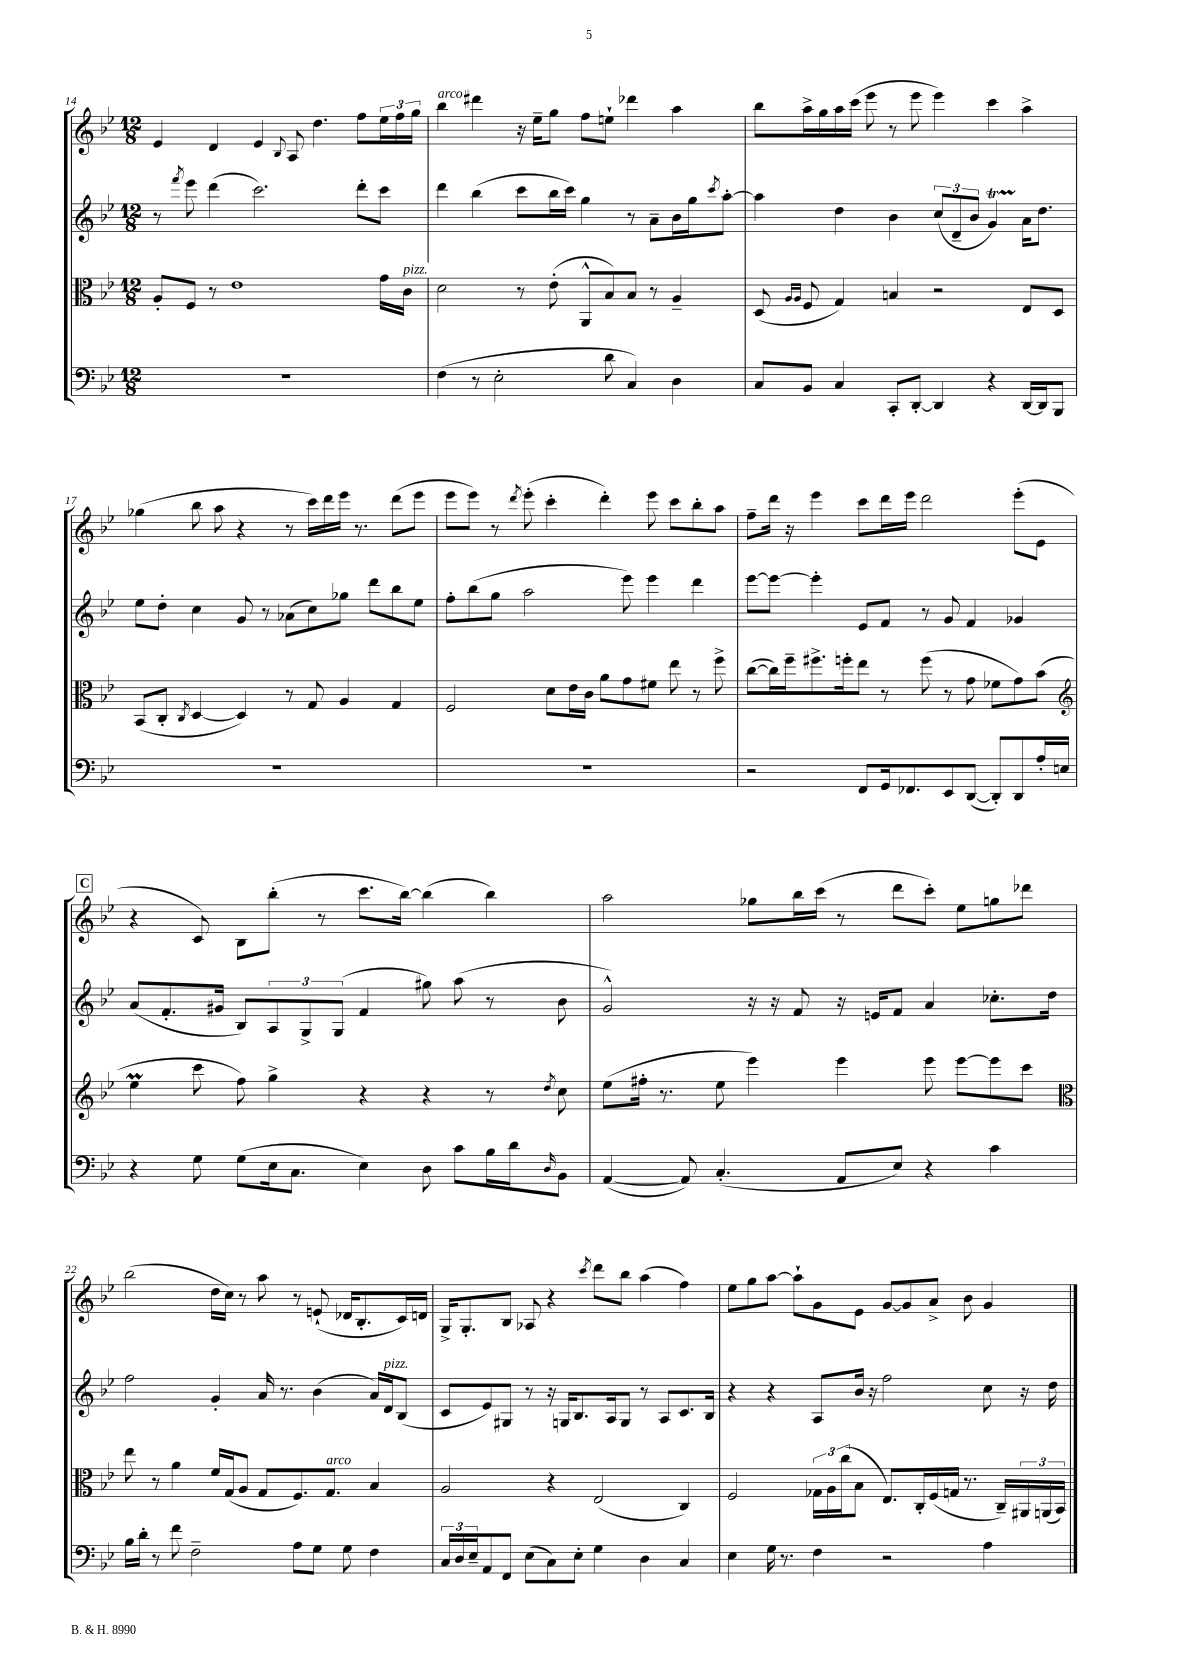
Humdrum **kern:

**kern	**kern	**kern	**kern
*staff4	*staff3	*staff2	*staff1
*clefF4	*clefC3	*clefG2	*clefG2
*k[b-e-]	*k[b-e-]	*k[b-e-]	*k[b-e-]
*M12/8	*M12/8	*M12/8	*M12/8
1.r	8A'/L	8r	4e-/
.	.	8qfff/	.
.	8F/J	8eee-\	.
.	8r	(4ddd\	4d/
.	1e-	.	.
.	.	2.ccc\)	4e-/
.	.	.	8qqB-/
.	.	.	8A/
.	.	.	4.dd\
.	.	8ddd'\L	8ff\L
.	16g\LL	8ccc\J	24ee-\L
.	.	.	24ff\
.	16c\JJ	.	.
.	.	.	24gg\JJ
=	=	=	=
(4F\	2d\	4ddd\	4bb-\
8r	.	(4bb-\	4ddd#\
2E-'\	.	.	.
.	8r	8ccc\L	16r
.	.	.	16ee-~\LK
.	(8e-'\	16bb-\L	8gg\J
.	.	16ccc\JJ)	.
.	8AA^^/L	4gg\	8ff\L
8d\	8B-/)	.	8ee`\J
4C/)	8B-/J	8r	4ddd-\
.	8r	8a~\L	.
4D\	4A~/	16b-\L	4aa\
.	.	16gg\J	.
.	.	8qccc/	.
.	.	[8aa'\J	.
=	=	=	=
8C/L	(8D/	4aa\]	8bb-\L
.	16qqA/LL	.	.
.	16qqA/JJ	.	.
8BB-/J	8F/	.	16aa^\L
.	.	.	16gg\
4C/	4G/)	4dd\	16aa\
.	.	.	(16ccc\JJ
.	.	.	8eee-\
8CC'/L	4B/	4b-\	8r
[8DD'/J	.	.	8eee-\
4DD/]	2r	(12cc/L	4eee-\)
.	.	12d~/	.
.	.	12b-/J	.
4r	.	4g/)	4ccc\
[16DD/LL	8E-/L	16a\LK	4aa^\
16DD/]J	.	8.dd\J	.
8BBB-/J	8D/J	.	.
=	=	=	=
1.r	(8BB-/L	8ee-\L	(4gg-\
.	8C'/J	8dd'\J	.
.	8qC/	.	.
.	[4D/	4cc\	8bb-\
.	.	.	8aa\
.	4D/])	8g/	4r
.	.	8r	.
.	8r	(8a-\L	8r
.	8G/	8cc\)	16ccc\LL)
.	.	.	16ddd\
.	4A/	8gg-\J	16eee-\JJ
.	.	.	8.r
.	.	8ddd\L	.
.	4G/	8bb-\	(8ddd\L
.	.	8ee-\J	8eee-\J
=	=	=	=
1.r	2F/	8ff'\L	8eee-\L
.	.	(8bb-\	8eee-\J)
.	.	8gg\J	8r
.	.	.	8qddd/
.	.	2aa\	(8eee-'\
.	8d\L	.	4ccc'\
.	16e-\L	.	.
.	16c\JJ	.	.
.	8a\L	.	4ddd'\)
.	8g\	8eee-\)	.
.	8f#\J	4eee-\	8eee-\
.	8ee-\	.	8ccc\L
.	8r	4ddd\	8bb-'\
.	8ff^\	.	8aa\J
=	=	=	=
2r	([8cc\L	[8eee-\L	8ff~\L
.	16cc\]L)	8eee-\_J	16ddd\Jk
.	16ff~\J	.	16r
.	8.ff#^\	4eee-'\]	4eee-\
.	16ff'\k	.	.
8FF/L	8ee-\J	8e-/L	8ccc\L
16GG/k	8r	8f/J	16ddd\L
8.FF-/	.	.	16eee-\JJ
.	(8ff\	8r	2ddd\
8EE-/	8r	8g/	.
([8DD/J	8g\	4f/	.
8DD'/]L)	8f-\L	.	.
8DD/	8g\)	4g-/	(8eee-'\L
16A'/L	(8b-\J	.	8e-\J
16E/JJ	.	.	.
=	=	=	=
*	*clefG2	*	*
4r	4ee-\	(8a/L	4r
.	.	8.f'/	.
8G\	8ccc\	.	8c/)
.	.	16g#/Jk	.
(8G\L	8ff\)	8B-/L)	8B-\L
16E-\k	4gg^\	12A/	(8bb-'\J
8.C\J	.	.	.
.	.	12G^/	.
.	.	.	8r
.	.	(12G/J	.
4E-\)	4r	4f/	8.ccc\L
.	.	.	[16bb-\Jk)
8D\	4r	8gg#\)	(4bb-\]
8c\L	.	(8aa\	.
16B-\L	8r	8r	4bb-\)
16d\J	.	.	.
16qqD/	8qdd/	.	.
8BB-\J	8cc\	8b-\	.
=	=	=	=
([4AA/	(8ee-\L	2g^^/)	2aa\
.	16ff#'\Jk	.	.
.	8.r	.	.
8AA/])	.	.	.
(4.C'/	8ee-\	.	.
.	4eee-\)	16r	8gg-\L
.	.	16r	.
.	.	8f/	16bb-\L
.	.	.	(16ccc\JJ
8AA/L	4eee-\	16r	8r
.	.	16e/LK	.
8E-/J)	.	8f/J	8ddd\L
4r	8eee-\	4a/	8ccc'\J)
.	[8eee-\L	.	8ee-\L
4c\	8eee-\]	8.cc-'\L	8gg\
.	8ccc\J	.	8ddd-\J
.	.	16dd\Jk	.
=	=	=	=
*	*clefC3	*	*
16B-\LL	8ee-\	2ff\	(2bb-\
16d'\JJ	.	.	.
8r	8r	.	.
8f\	4a\	.	.
2F~\	.	.	.
.	16f/LL	4g'/	16dd\LL
.	(16G/J	.	16cc\JJ)
.	8A/J	.	8r
.	8G/L	16a/	8aa\
.	.	8.r	.
8A\L	8.F/)	.	8r
8G\J	.	(4b-\	(8e`/
.	8.G/J	.	.
8G\	.	.	16d-/LK
.	.	.	8.B-'/
4F\	4B-/	16a/LL)	.
.	.	16d/J	.
.	.	(8B-/J	16c/L)
.	.	.	16d/JJ
=	=	=	=
24C/LL	2A/	8c/L	16G^/LK
24D/	.	.	.
.	.	.	8.G'/
24E-~/J	.	.	.
8AA/	.	8e-/)	.
8FF/J	.	8G#/J	8B-/J
(8E-\L	.	8r	8A-/
8C\)	4r	16r	4r
.	.	16G/LK	.
8E-'\J	.	8.B-/	.
.	.	.	8qccc/
4G\	(2E-/	.	8ddd\L
.	.	16A/k	.
.	.	8G/J	8bb-\J
4D\	.	8r	(4aa\
.	.	8A/L	.
4C/	4C/)	8.c/	4ff\)
.	.	16B-/Jk	.
=	=	=	=
4E-\	2F/	4r	8ee-\L
.	.	.	8gg\
16G\	.	4r	[8aa\J
8.r	.	.	.
.	.	.	8aa`\]L
4F\	24G-\LL	8A/L	8g\
.	24A\	.	.
.	(24cc\J	.	.
.	8B-\J	16b-/Jk	8e-\J
.	.	16r	.
2r	8.E-/L)	2ff\	[8g/L
.	.	.	8g/]
.	16C'/L	.	.
.	(16F/	.	8a^/J
.	16G/JJ	.	.
.	8.r	.	8b-\
4A\	.	8cc\	4g/
.	16C~/LL)	.	.
.	24AA#/	16r	.
.	(24AA/	.	.
.	.	16dd\	.
.	24BB-/JJ)	.	.
==	==	==	==
*-	*-	*-	*-
